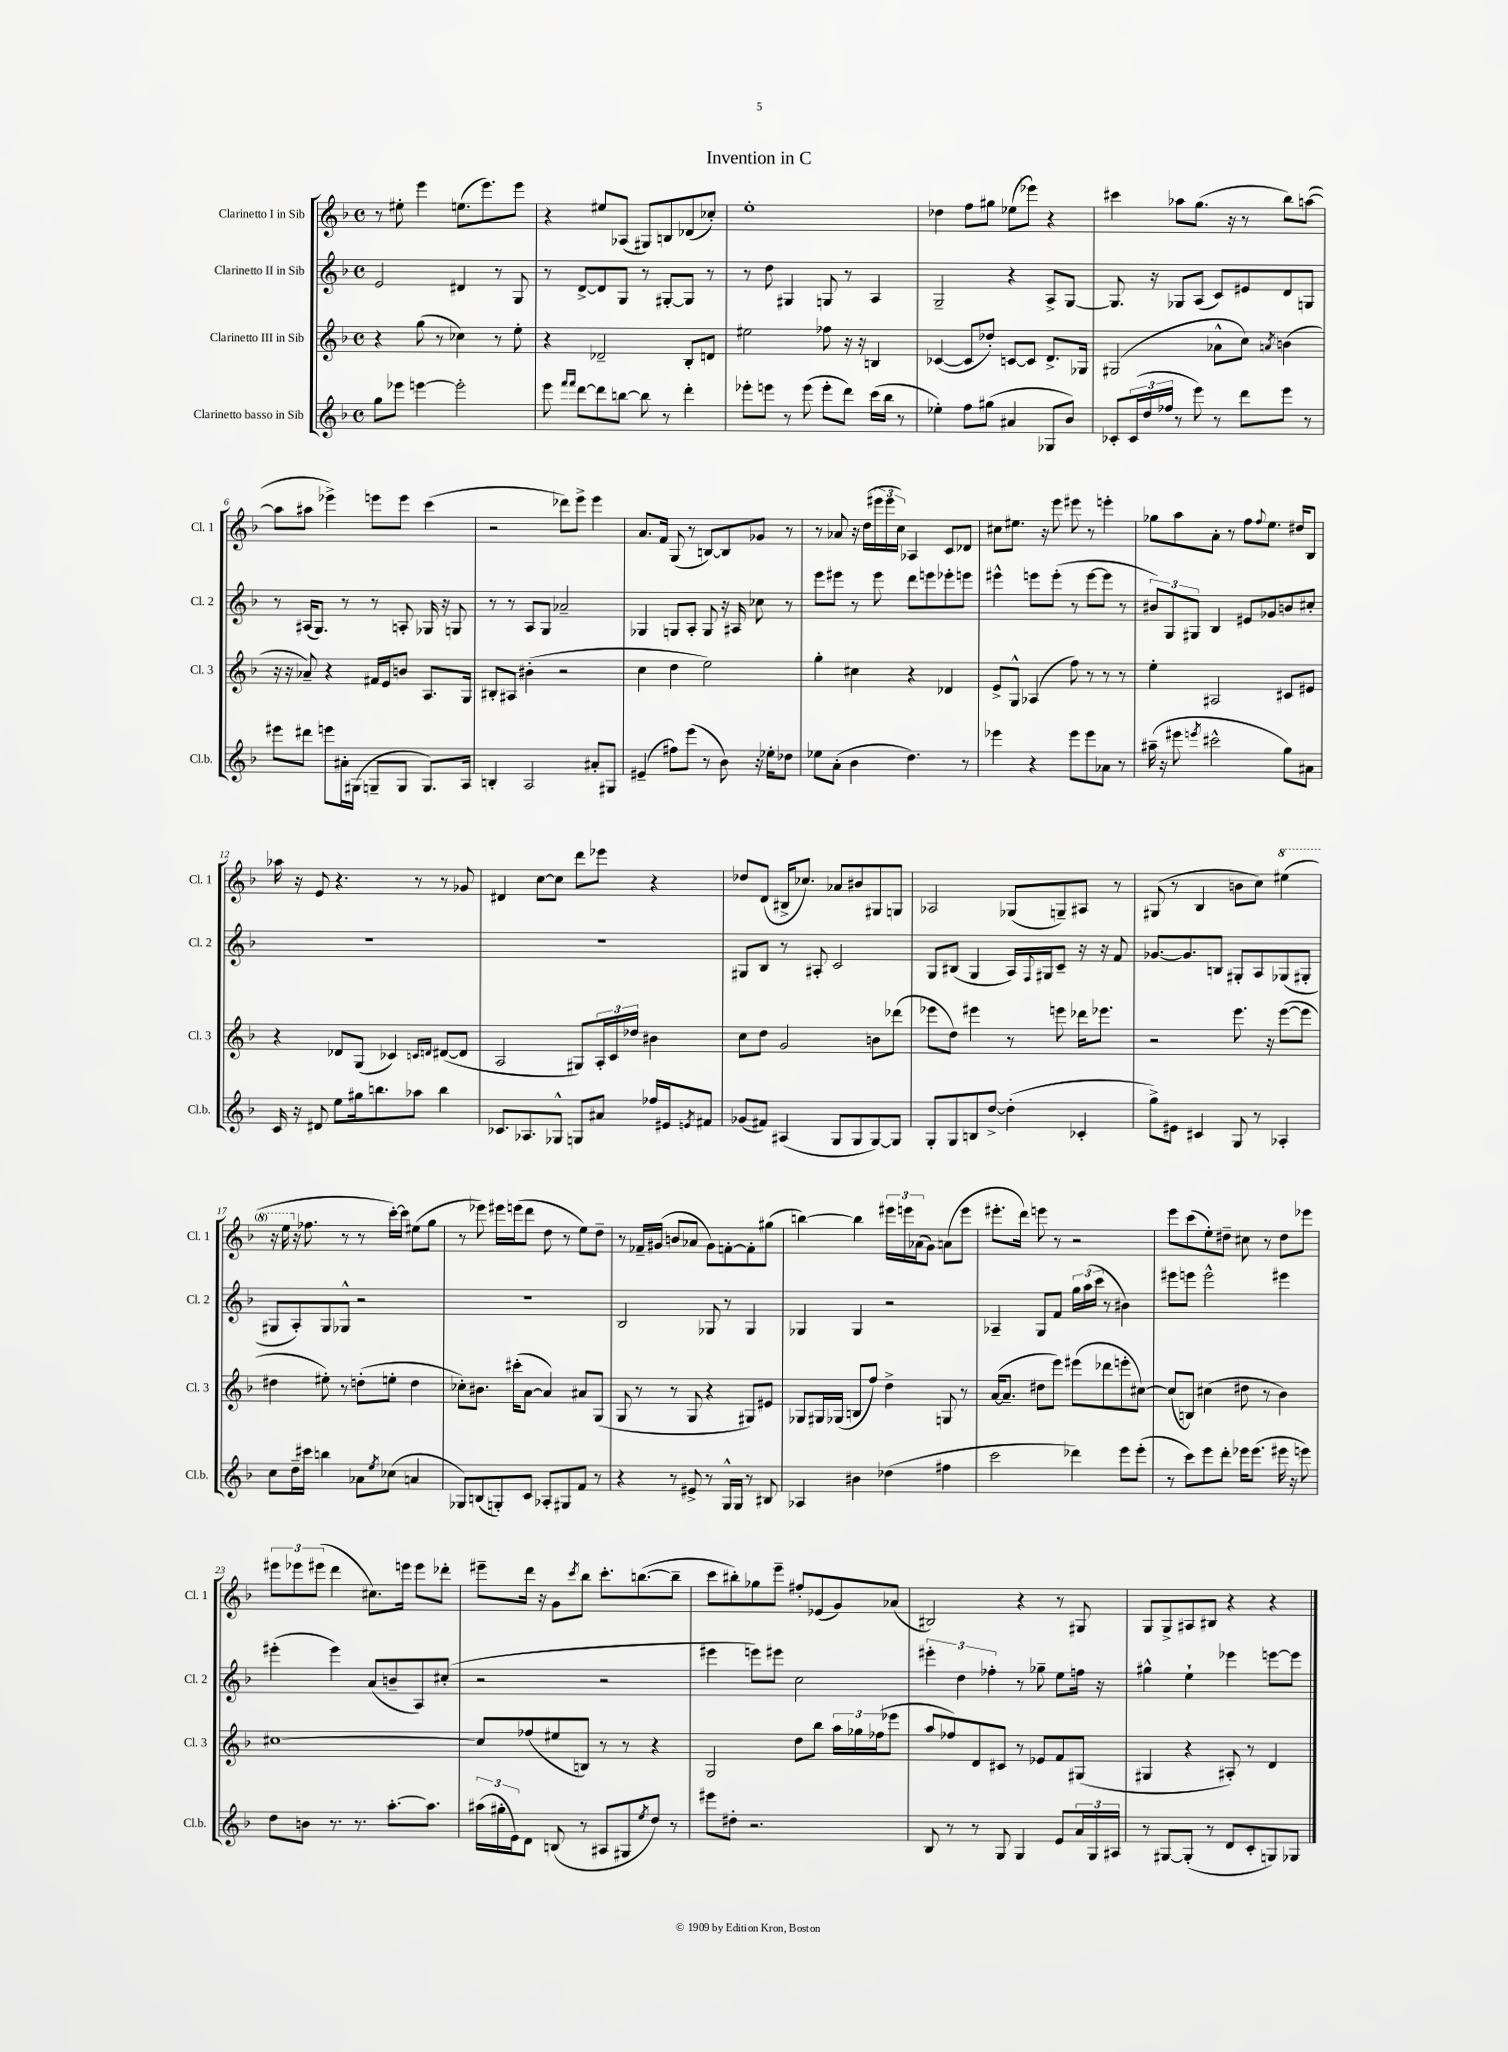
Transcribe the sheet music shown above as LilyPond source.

\header { title = "Invention in C" }
<<
\new StaffGroup <<
\new Staff = "s0" \with { instrumentName = "Clarinetto I in Sib" shortInstrumentName = "Cl. 1" } {
    \clef treble \key f \major \defaultTimeSignature \time 4/4
    r8 eis''8-. e'''4 e''8.( e'''8.) e'''8 |
    r4 eis''8 aes8( gis8) b8 des'8( ces''8-.) |
    e''1-. |
    des''4 f''8 gis''8 ees''8( ees'''8) r4 |
    cis'''4 aes''8 g''8.( r16 r8 bes''8) a''8~( |
    a''8 ais''8 ees'''4->) e'''8 e'''8 c'''4( |
    r2 des'''8) e'''8-> e'''4 |
    a'8. f'16 g8( r8 b8~) b8 ges'8 r8 |
    r8 aes'8 r16 d''16( \tuplet 3/2 { eis'''16 eis'''16 c''16) } aes4 c'8 des'8 |
    cis''8 eis''8. r16 e'''8 eis'''8 r8 e'''4-. |
    ges''8 a''8 a'8-. r8 f''8 \appoggiatura { f''8 } e''8. dis''16 bes8 |
    aes''16 r16 e'8 r4. r8 r8 ges'8 |
    dis'4 c''8~ c''8 d'''8 ees'''8 r4 |
    des''8 d'8( bis16-> ces''8.) aes'8 bis'8 gis8 g8 |
    aes2 ges8( g8--) ais8 r8 |
    gis8( r8 bes4 b'8 c''8) \ottava #1 eis'''4( |
    r16 e'''16 \ottava #0 r16 fes''8. r8 r8 c'''16~-.) c'''16 eis''8( g''8 |
    r8 ees'''8) eis'''16 e'''16( d'''8 d''8 r8 e''8) d''8-- |
    r8 fes'16-- gis'16( b'8 aes'8 gis'8) f'8~-. f'8-. gis''8( |
    b''4~) b''4 \tuplet 3/2 { eis'''16 e'''16 aes'16( } g'8) a'8( e'''8 |
    eis'''8.-. d'''16) e'''8 r8 r2 |
    e'''8 c'''8( e''8-.) dis''8-- cis''8 r8 dis''8 ees'''8 |
    \tuplet 3/2 { eis'''8 ees'''8 eis'''8( } d'''4 cis''8.) e'''16 e'''8 des'''8-. |
    eis'''8-- d'''16 r16 g'8 \acciaccatura { c'''8 } bes''8 c'''8.-. b''8.~( b''8-- |
    c'''8 bis''8-.) ges''8 e'''8-- fis''8-. ees'8( g'8) aes'8( |
    bis2) r4 r8 gis8 |
    g8 g8-> ais8 bis8 r4 r4 \bar "|." |
}
\new Staff = "s1" \with { instrumentName = "Clarinetto II in Sib" shortInstrumentName = "Cl. 2" } {
    \clef treble \key f \major \defaultTimeSignature \time 4/4
    e'2 dis'4 r8 g8 |
    r8 d'8~-> d'8 g8 r8 gis8~-. gis8 r8 |
    r8 d''8 gis4 g8 r8 a4 |
    g2-- r4 a8-> g8~ |
    g8. r16 ges8 a8( c'8) eis'8 d'8 g8 |
    r8 ais16( g8.) r8 r8 a8-. ges16 r16 g8 |
    r8 r8 a8 g8 aes'2-- |
    ges4 g8 a8-. g8 r16 ais16 ces''8 r8 |
    e'''8 eis'''8 r8 eis'''8 d'''8 e'''8 ees'''8-. e'''8 |
    eis'''4-^ e'''8 e'''8-.( r8 e'''8~ e'''8 r8 |
    \tuplet 3/2 { bis'8) g8 gis8 } bes4 eis'8 ges'8 b'8 cis''8-. |
    R1 |
    R1 |
    gis8 bes8 r8 ais8-. c'2 |
    g8 bis8( g4 a16) \appoggiatura { f8 } gis16 c'8-- r16 r16 f'8 |
    ges'8.~ ges'8. b8 gis8-. a8 ges8( gis8-. |
    gis8 a8-.) gis8 ges8-^ r2 |
    r1 |
    bes2 ges8 r8 ges4 |
    ges4 ges4 r2 |
    aes4-- g8 f'8 \tuplet 3/2 { g''16 a''16( c'''16 } r8 bis'4) |
    eis'''8 e'''8 e'''2-^ eis'''4 |
    eis'''4-.( eis'''4) a'8( b'8-- a8) cis''8-.( |
    r2 r2 |
    eis'''4 e'''8) eis'''8 c''2 |
    \tuplet 3/2 { eis'''4-. d''4 fes''4-. } r8 ges''8-- e''8 f''16 r16 |
    gis''4-^ e''4-! ees'''4 e'''8~ e'''8 \bar "|." |
}
\new Staff = "s2" \with { instrumentName = "Clarinetto III in Sib" shortInstrumentName = "Cl. 3" } {
    \clef treble \key f \major \defaultTimeSignature \time 4/4
    r4 g''8( r8 ces''4) r8 e''8-. |
    r4 des'2-- bes8-. d'8 |
    eis''2 fes''8 r16 r16 b4 |
    ces'4~( ces'8 des''8-.) c'8~ c'8 d'8.-> ges16 |
    gis2( aes'8-^ c''8) \acciaccatura { a'8 } b'4( |
    r16 r16 aes'8--) r4 fis'16 e'16 b'8 a8. g16 |
    bis8-. ais8 bis'4-.( r2 |
    c''4 d''4 e''2) |
    g''4-. cis''4 r4 des'4 |
    e'8-> g8-^ aes4( f''8) r8 r8 r8 |
    e''4-. ais2 cis'8 eis'8 |
    r4 des'8 g8( ces'4) \grace { c'16 d'16 } dis'8~( dis'8 |
    a2 gis8) \tuplet 3/2 { a16-. c'16 des''16 } bis'4 |
    c''8 d''8 g'2 b'8 des'''8( |
    ees'''8 d''8) eis'''4 r8 e'''8 des'''16 ees'''8. |
    r2 e'''8. r16 e'''8~( e'''8 |
    dis''4 eis''8-.) r8 d''8-.( e''8-. d''4 |
    ces''8-.) bis'8. cis'''16-.( a'8~ a'4) ais'8 g8( |
    g8 r8 r8 g8 r4 gis8) eis'8 |
    ges8 gis16 ges16( b8 f''8) d''4-> g8 r8 |
    a'16~( a'8.-- dis''8 e'''8) eis'''8( des'''8 e'''8-. cis''8~) |
    cis''8( b8) cis''4( dis''8 r8 bes'4) |
    cis''1~ |
    cis''8 fes''8( eis''8 b8) r8 r8 r4 |
    g2 d''8 bes''8 \tuplet 3/2 { a''16 ges''16 fes''16( } ees'''8 |
    a''8 fes''8) d'8 cis'8 r8 ees'8 f'8 gis8( |
    gis4 r4 ais8-.) r8 d'4 \bar "|." |
}
\new Staff = "s3" \with { instrumentName = "Clarinetto basso in Sib" shortInstrumentName = "Cl.b." } {
    \clef treble \key f \major \defaultTimeSignature \time 4/4
    g''8 ees'''8 e'''4~ e'''2-. |
    e'''8 \grace { f'''16 f'''16 } d'''8~ d'''8 b''8~ b''8 r8 d'''4-. |
    ees'''8-. e'''8 r8 e'''8( e'''8-. d'''8) c'''16( bes''16 r8 |
    ees''4-.) f''8 gis''8( ais'4 ges8 bes'8) |
    ces'8-. \tuplet 3/2 { ces'16( d''16 fes''16 } r8 e'''8) r8 d'''8 e'''8 r8 |
    eis'''8 dis'''8 e'''8 ais'16-. gis16( g8-- g8 g8.) a16 |
    b4-. a2 ais'8-. gis8 |
    eis'4--( fis''8) e'''8( r8 bes'8) r16 ees''16-. des''8 |
    ees''8 a'8-.( bes'4 d''4.) r8 |
    ees'''4 r4 ees'''8 ees'''8 aes'8 r8 |
    ais''16--( r16 eis'''8 \acciaccatura { e'''8 } cis'''2-^ g''8) ais'8 |
    c'16 r16 dis'8 e''8 gis''16 b''8. aes''8 b''4 |
    ces'8. aes8. ges8-^ g8 ais'8 fes''16 eis'16 \acciaccatura { e'8 } fis'8 |
    ges'8( fis'8) ais4( g8 g8 g8~) g8 |
    g8-. g8 b8 d''8~-> d''4-.( ces'4-. |
    g''8->) eis'8 cis'4 g8 r8 aes4-. |
    c''8 d''16-- cis'''16 b''4 aes'8 \acciaccatura { e''8 } ces''8( a'4 |
    ges8) b8( g8-.) c'8 aes8-. gis8 f'8 r8 |
    r4 r8 eis'8-> r8 g16-^ g16 r8 bis8 |
    aes4 bis'4 des''4( fis''4 |
    c'''2 des'''4) e'''8 e'''8-.( |
    r8 c'''8) e'''8 d'''8-. ees'''16 ees'''8.( eis'''16 r16 e'''8) |
    d''8 b'8 r8. r8. a''8.~-. a''8. |
    \tuplet 3/2 { ais''16( gis''16-. e'16) } d'8 b8( r8 ais8 gis8 \acciaccatura { e''8 } d''8) r8 |
    eis'''8 dis''8-. r2. |
    bes8 r8 r8 g8 g4 e'8 \tuplet 3/2 { a'16 g16 ais16 } |
    r8 gis8~ gis8-.( r8 d'8 c'8-. g8) ges8 \bar "|." |
}
>>
>>
